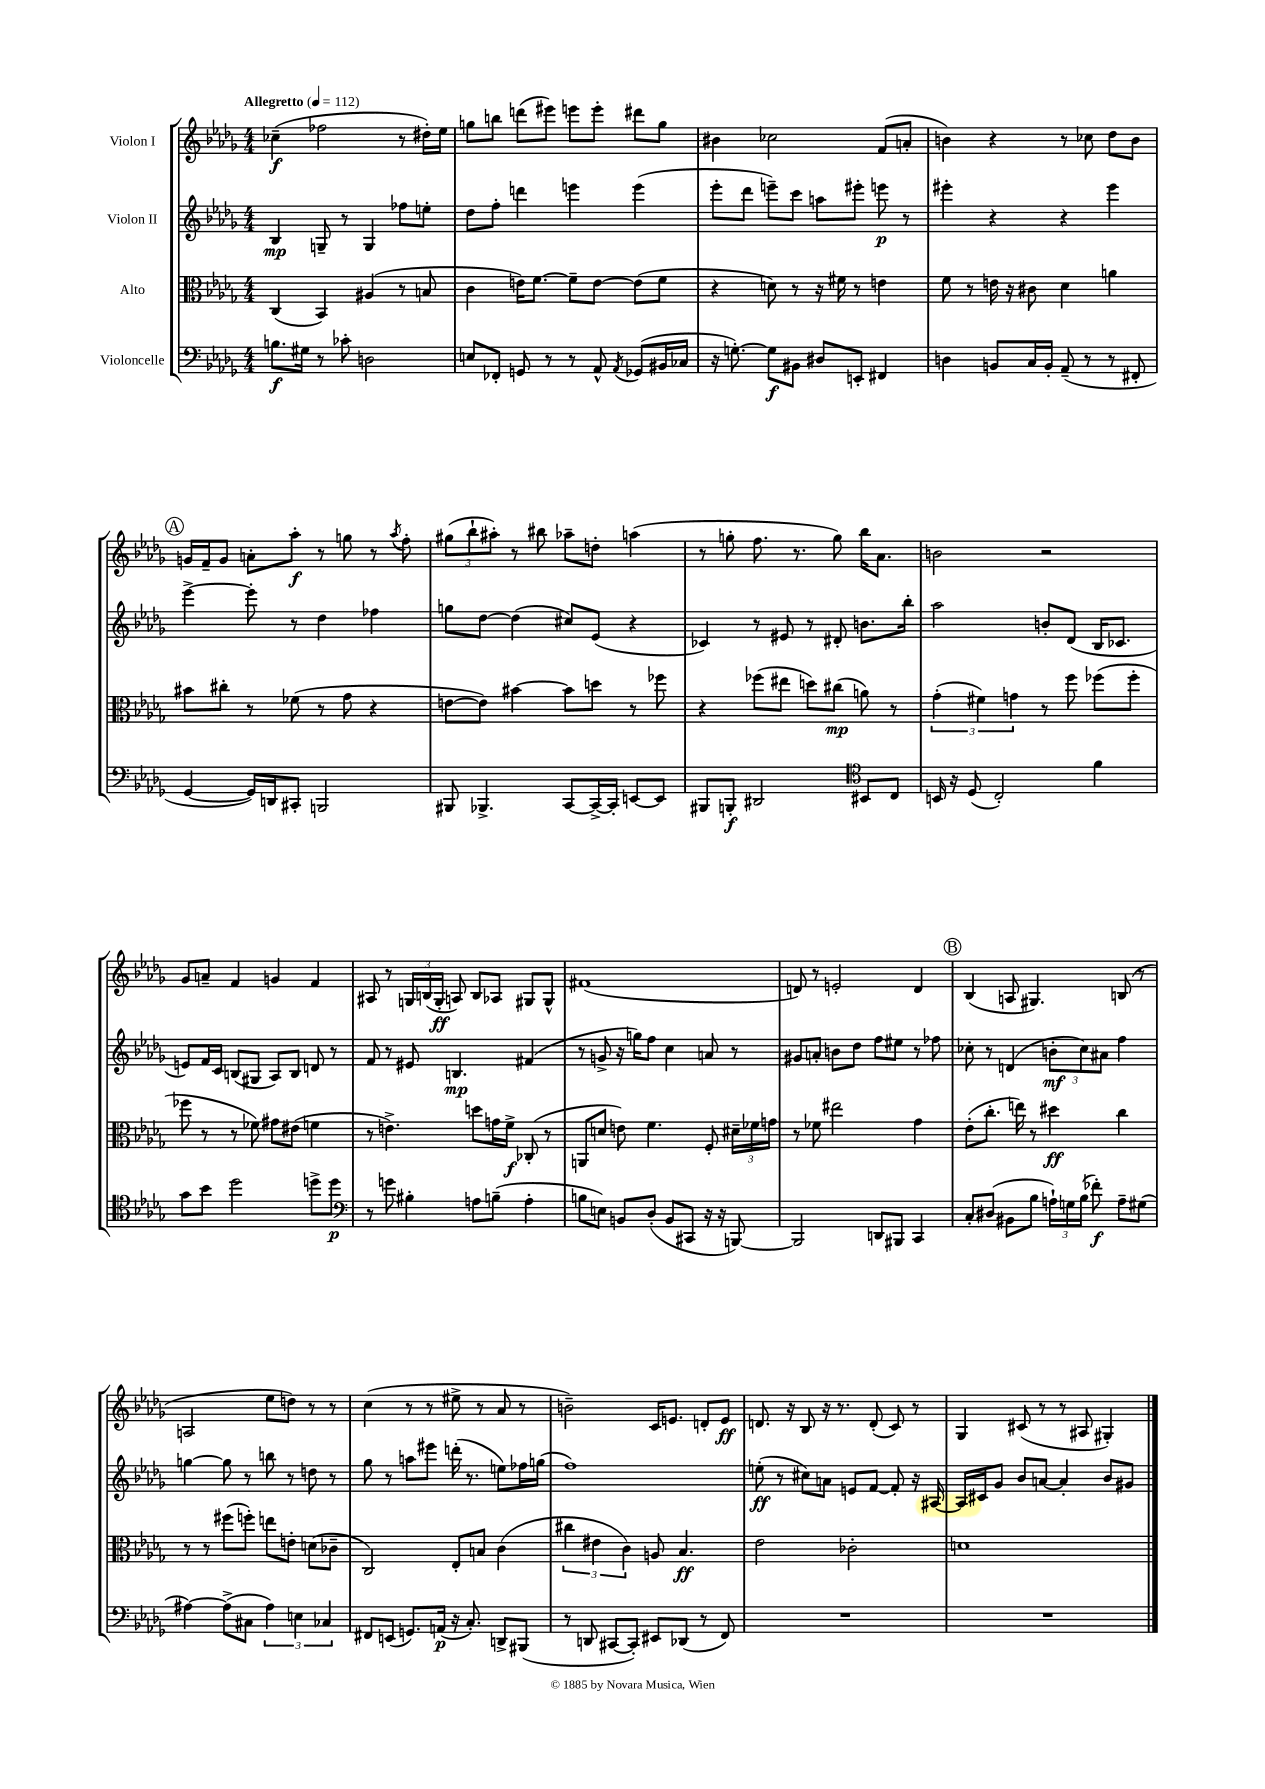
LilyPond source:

<<
\new StaffGroup <<
\new Staff = "s0" \with { instrumentName = "Violon I" } {
    \clef treble \key des \major \numericTimeSignature \time 4/4 \tempo "Allegretto" 4 = 112
    \autoBeamOff ces''4--\f( fes''2 r8 dis''16[-.) ees''16] |
    g''8[ b''8] d'''8[( eis'''8]) e'''8[ e'''8]-. dis'''8[ g''8] |
    bis'4 ces''2 f'8[( a'8]-. |
    b'4) r4 r8 ces''8 des''8[ b'8] |
    \mark \markup { \circle "A" } g'16[ f'16-- g'8] a'8[-. aes''8]-.\f r8 g''8 r8 \acciaccatura { aes''8 } f''8-. |
    \tuplet 3/2 { gis''8[( bes''8-! ais''8]-.) } r8 bis''8 aes''8[-- d''8]-. a''4( |
    r8 g''8-. f''8. r8. g''8) bes''16[ aes'8.] |
    b'2 r2 |
    ges'8[ a'8]-- f'4 g'4 f'4 |
    ais8 r8 \tuplet 3/2 { g16[ b16( g16]-.\ff } a8) b8[ aes8] gis8[ gis8]-^ |
    fis'1( |
    d'8) r8 e'2-. d'4 |
    \mark \markup { \circle "B" } bes4( a8 gis4.) b8( r8 |
    a2 ees''8[ d''8]) r8 r8 |
    c''4( r8 r8 eis''8-> r8 aes'8 r8 |
    b'2--) c'16[ e'8.] d'8[-. e'8]\ff |
    d'8. r16 bes8 r16 r8. d'8-.( c'8) r8 |
    ges4 cis'8( r8 r8 ais8 gis4-.) \bar "|." |
}
\new Staff = "s1" \with { instrumentName = "Violon II" } {
    \clef treble \key des \major \numericTimeSignature \time 4/4
    \autoBeamOff bes4\mp g8-- r8 g4 fes''8[ e''8]-. |
    des''8[ f''8]-. d'''4 e'''4 e'''4( |
    ees'''8[-. des'''8] e'''8[--) c'''8] a''8[ eis'''8]-. e'''8\p r8 |
    eis'''4-. r4 r4 eis'''4 |
    \mark \markup { \circle "A" } ees'''4~-> ees'''8-. r8 des''4 fes''4 |
    g''8[ des''8]~ des''4( cis''8[) ees'8]( r4 |
    ces'4) r8 eis'8 r8 dis'8-. b'8.[ bes''16]-. |
    aes''2 b'8[-. des'8]( bes16[ ces'8.] |
    e'8[) f'16 c'16] b8[( gis8] aes8[) b8] d'8 r8 |
    f'8 r8 eis'8 b4.\mp fis'4( |
    r8 g'8-> r16 g''16[) f''8] c''4 a'8 r8 |
    gis'8[ a'8]-. b'8[ des''8] f''8[ eis''8] r8 fes''8 |
    \mark \markup { \circle "B" } ces''8-. r8 d'4( \tuplet 3/2 { b'8[-.\mf ces''8) ais'8] } f''4 |
    g''4~ g''8 r8 b''8 r8 d''8 r8 |
    ges''8 r8 a''8[ eis'''8] d'''16-.( r8. e''8[) fes''16 g''16]( |
    f''1) |
    e''8-.\ff( r8 cis''8[) a'8] e'8[ f'8]~ f'8-. r16 ais16~ |
    ais16[ cis'16 ges'8] bes'8[ a'8]~ a'4-. bes'8[ gis'8] \bar "|." |
}
\new Staff = "s2" \with { instrumentName = "Alto" } {
    \clef alto \key des \major \numericTimeSignature \time 4/4
    \autoBeamOff c4( bes,4) ais4( r8 b8 |
    c'4 e'16[) f'8.]~ f'8[-- e'8]~ e'8[( f'8] |
    r4 d'8) r8 r16 fis'16 r8 e'4 |
    f'8 r8 e'16 r16 cis'8 des'4 a'4 |
    \mark \markup { \circle "A" } bis'8[ cis''8]-. r8 fes'8( r8 ges'8 r4 |
    e'8[~ e'8]) bis'4~ bis'8[ d''8] r8 fes''8 |
    r4 fes''8[( eis''8] d''8[) cis''8]\mp( a'8) r8 |
    \tuplet 3/2 { ges'4-.( fis'4) g'4 } r8 f''8 fes''8[( fes''8]-. |
    fes''8 r8 r8 fes'8) gis'8[ eis'8]( f'4 |
    r8 e'4.->) d''8[ g'16 f'16]->\f ces8-.( r8 |
    a,8[ d'8] e'8) f'4. f8-. \tuplet 3/2 { dis'16[-- fes'16 g'16] } |
    r8 fes'8 eis''2 ges'4 |
    \mark \markup { \circle "B" } ees'8[-.( c''8.]-. e''16) r8 dis''4\ff c''4 |
    r8 r8 fis''8[( f''8]-.) e''8[ e'8]-. d'8[( ces'8]-- |
    c2) ees8[-. b8] c'4( |
    \tuplet 3/2 { cis''4 eis'4 c'4) } a8 bes4.\ff |
    ees'2 ces'2-. |
    d'1 \bar "|." |
}
\new Staff = "s3" \with { instrumentName = "Violoncelle" } {
    \clef bass \key des \major \numericTimeSignature \time 4/4
    \autoBeamOff b8.[\f gis16] r8 ces'8-. d2 |
    e8[ fes,8]-. g,8 r8 r8 aes,8-^ \acciaccatura { aes,8 } ges,8[( bis,16 ces16] |
    r16 g8.~-.) g8[\f bis,8] dis8[ e,8]-. fis,4 |
    d4 b,8[ c16 b,16]-. aes,8--( r8 r8 fis,8-. |
    \mark \markup { \circle "A" } ges,4~ ges,16[) d,16 cis,8]-. b,,2 |
    bis,,8 bes,,4.-> c,8[~ c,16~-> c,16]-. e,8[~ e,8] |
    bis,,8[ b,,8]-.\f dis,2 \clef tenor bis,8[ c8] |
    b,16 r16 des8( c2-.) f'4 |
    ges'8[ bes'8] des''2 d''8[-> d''8]\p |
    \clef bass r8 g'8 bis4-. a8[ b8]--( a4-. |
    b8[ e8]) b,8[ des8]-.( b,8[ cis,8] r16 r16 b,,8~) |
    b,,2 d,8[ bis,,8] c,4 |
    \mark \markup { \circle "B" } c8[-. dis8]( bis,8[ bes8] \tuplet 3/2 { a16[-!) g16 bes16]( } fes'8-.\f) a8[-- gis8]( |
    ais4~) ais8[->( cis8] \tuplet 3/2 { ais4) e4 ces4 } |
    fis,8[ e,8]( g,8.[) a,16]\p( r16 c8.-.) d,8[-> bis,,8]( |
    r8 d,8 cis,8[~ cis,8]-.) eis,8[ des,8]( r8 f,8) |
    R1 |
    R1 \bar "|." |
}
>>
>>
\layout { \context { \Score \remove "Bar_number_engraver" } }
